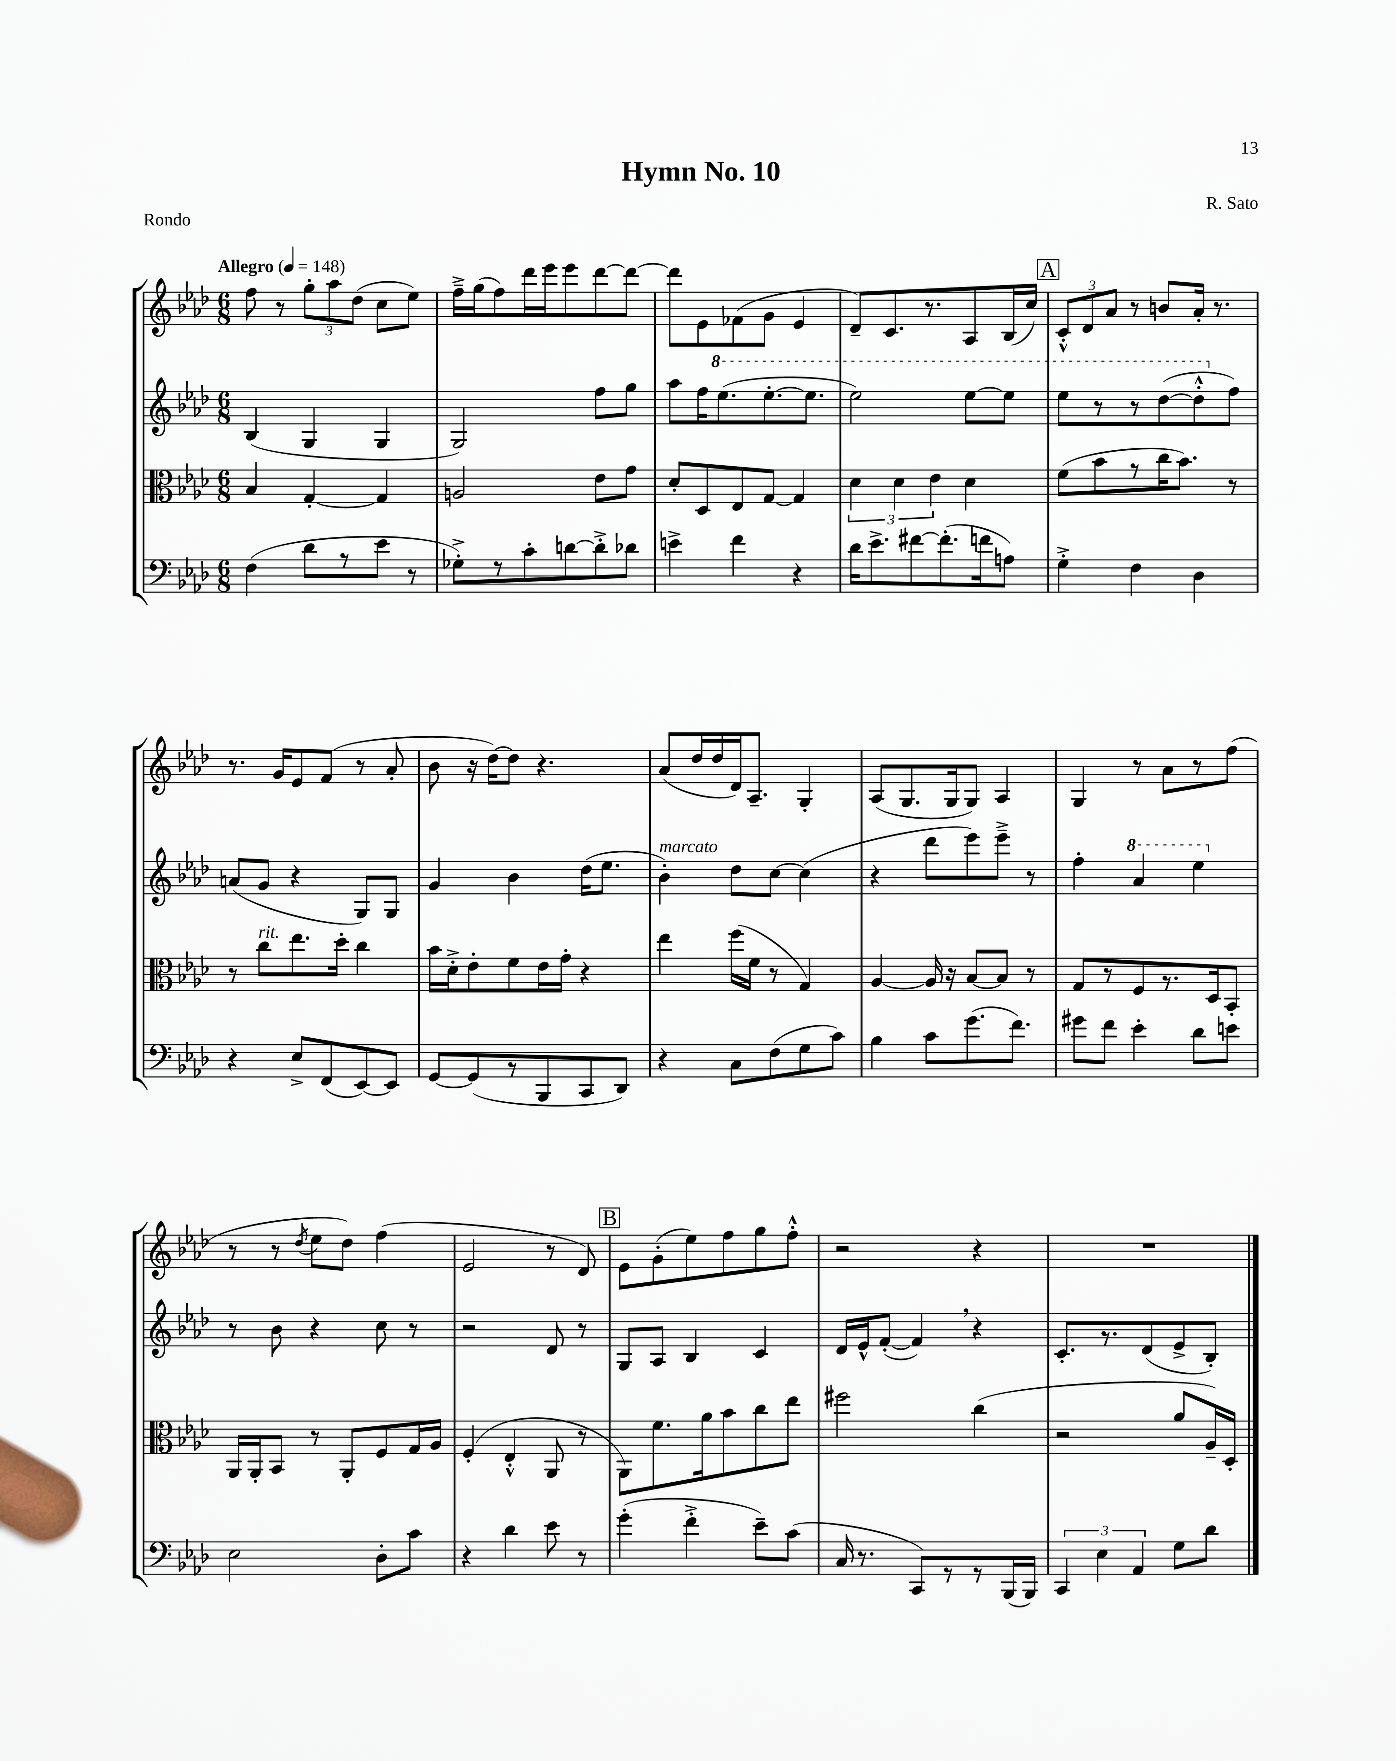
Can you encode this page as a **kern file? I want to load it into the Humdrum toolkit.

**kern	**kern	**kern	**kern
*staff4	*staff3	*staff2	*staff1
*clefF4	*clefC3	*clefG2	*clefG2
*k[b-e-a-d-]	*k[b-e-a-d-]	*k[b-e-a-d-]	*k[b-e-a-d-]
*M6/8	*M6/8	*M6/8	*M6/8
*MM148	*MM148	*MM148	*MM148
(4F	4B-	(4B-	8ff
.	.	.	8r
8d-	[4G'	4G	12gg'
.	.	.	12aa-
8r	.	.	.
.	.	.	(12dd-
8e-	4G]	4G	8cc
8r	.	.	8ee-)
=	=	=	=
8G-'^)	2A	2G)	16ff~^
.	.	.	(16gg
8r	.	.	8ff)
8c'	.	.	16ddd-
.	.	.	16eee-
[8d	.	.	8eee-
8d'^]	8e-	8ff	[8ddd-
8d-	8g	8gg	8ddd-_
=	=	=	=
4e^	8d-'	8aa-	8ddd-]
.	8D-	16ff	8e-
.	.	(8.eee-	.
4f	8E-	.	(8f-
.	[8G	[8.eee-'	8g
4r	4G]	.	4e-
.	.	8.eee-]	.
=	=	=	=
16d-	6d-	2eee-)	8d-~)
8.e-^	.	.	.
.	.	.	8.c
.	6d-	.	.
[8f#	.	.	.
.	.	.	8.r
.	6e-	.	.
(8.f#']	.	.	.
.	4d-	[8eee-	8A-
16f	.	.	.
8A)	.	8eee-]	(16B-
.	.	.	16cc)
=	=	=	=
4G'^	(8f	8eee-	12c'^^
.	.	.	12d-
.	8b-	8r	.
.	.	.	12a-
4F	8r	8r	8r
.	16cc	([8ddd-	8b
.	8.b-)	.	.
4D-	.	8ddd-'^^]	16a-'
.	.	.	8.r
.	8r	8ff)	.
=	=	=	=
4r	8r	(8a	8.r
.	8cc	8g	.
.	.	.	16g
8E-^	8.ee-	4r	8e-
(8FF	.	.	(8f
.	16dd-'	.	.
[8EE-)	4cc	8G)	8r
8EE-]	.	8G	8a-'
=	=	=	=
[8GG	16b-	4g	8b-
.	16d-'^	.	.
(8GG]	8e-'	.	16r
.	.	.	[16dd-)
8r	8f	4b-	8dd-]
8BBB-	16e-	.	4.r
.	16g'	.	.
8CC	4r	(16dd-	.
.	.	8.ee-	.
8DD-)	.	.	.
=	=	=	=
4r	4ee-	4b-')	(8a-
.	.	.	16dd-
.	.	.	16dd-
8C	(16ff	8dd-	16d-)
.	16f	.	8.A-~
(8F	8r	[8cc	.
8G	4G)	(4cc]	4G'
8c)	.	.	.
=	=	=	=
4B-	[4A-	4r	(8A-
.	.	.	8.G
8c	16A-]	8ddd-	.
.	16r	.	16G
(8.g	[8B-	8eee-)	8G)
.	8B-]	8eee-~^	4A-
8.f)	.	.	.
.	8r	8r	.
=	=	=	=
8g#	8G	4ff'	4G
8f	8r	.	.
4e-'	8F	4aa-	8r
.	8.r	.	8a-
8d-	.	4eee-	8r
.	16D-	.	.
8e	8BB-'	.	(8ff
=	=	=	=
2E-	16AA-	8r	8r
.	16AA-'	.	.
.	8BB-	8b-	8r
.	.	.	8qdd-
.	8r	4r	8ee-
.	8AA-'	.	8dd-)
8D-'	8F	8cc	(4ff
8c	16G	8r	.
.	16A-	.	.
=	=	=	=
4r	(4F'	2r	2e-
4d-	4E-'^^	.	.
8e-	8AA-	8d-	8r
8r	8r	8r	8d-)
=	=	=	=
(4g'	8AA-)	8G	8e-
.	8.f	8A-	(8g'
4f'^	.	4B-	8ee-)
.	16a-	.	.
.	8b-	.	8ff
8e-~)	8cc	4c	8gg
(8c	8ee-	.	8ff'^^
=	=	=	=
16C	2ff#	16d-	2r
8.r	.	16e-^^	.
.	.	([8f'	.
8CC)	.	4f])	.
8r	.	.	.
8r	(4cc	4r	4r
(16BBB-	.	.	.
16BBB-)	.	.	.
=	=	=	=
6CC	2r	8.c'	2.r
6E-	.	.	.
.	.	8.r	.
6AA-	.	.	.
.	.	(8d-	.
8G	8a-	8e-^	.
8d-	16A-~)	8B-')	.
.	16D-'	.	.
==	==	==	==
*-	*-	*-	*-
